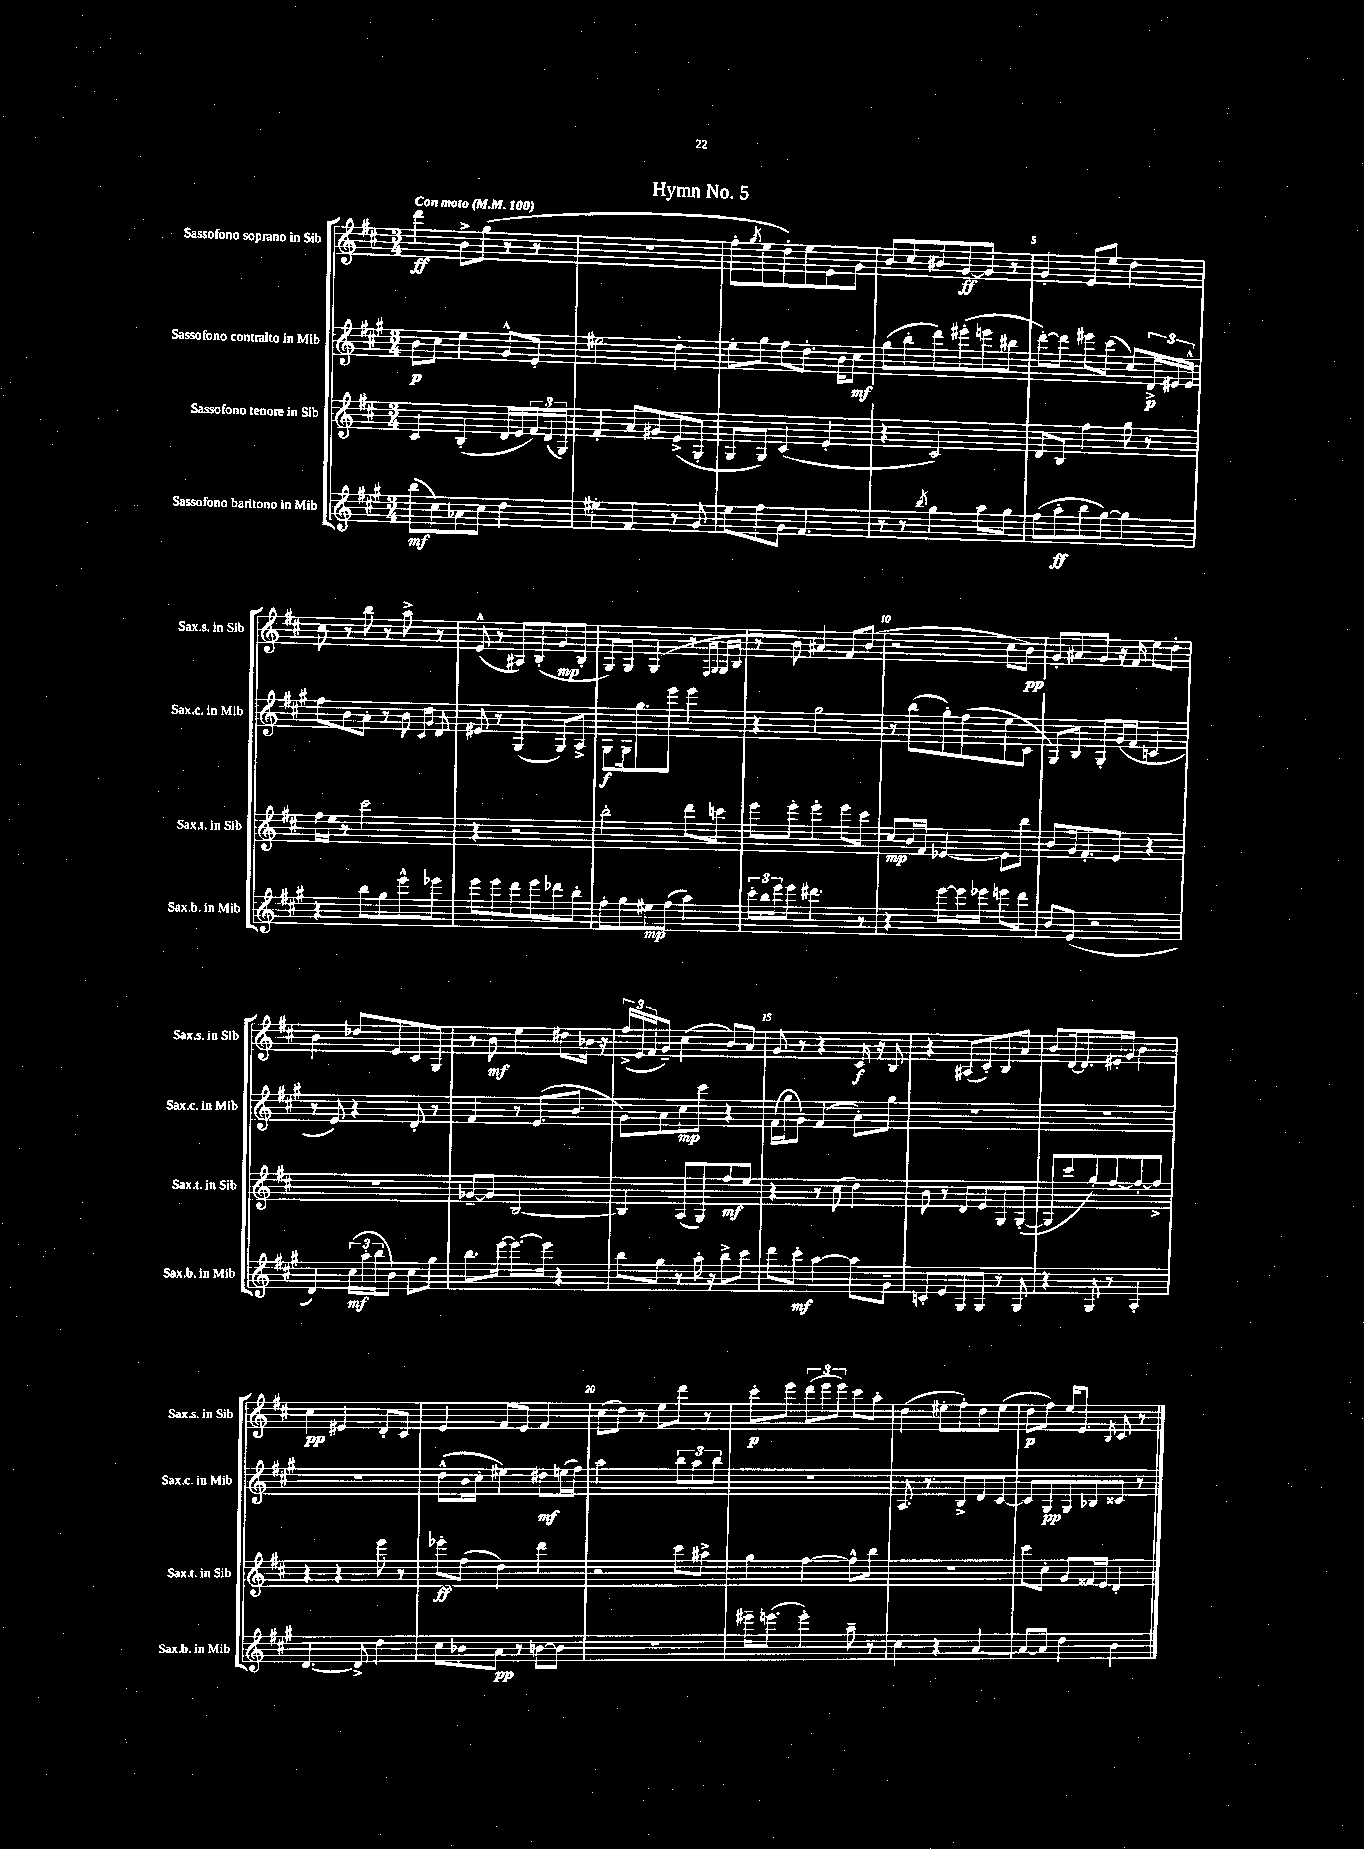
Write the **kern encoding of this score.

**kern	**dynam	**kern	**dynam	**kern	**dynam	**kern	**dynam
*part4	*part4	*part3	*part3	*part2	*part2	*part1	*part1
*staff4	*staff4	*staff3	*staff3	*staff2	*staff2	*staff1	*staff1
*I"Sassofono baritono in Mib	*	*I"Sassofono tenore in Sib	*	*I"Sassofono contralto in Mib	*	*I"Sassofono soprano in Sib	*
*I'Sax.b. in Mib	*	*I'Sax.t. in Sib	*	*I'Sax.c. in Mib	*	*I'Sax.s. in Sib	*
*clefG2	*	*clefG2	*	*clefG2	*	*clefG2	*
*k[f#c#g#]	*	*k[f#c#]	*	*k[f#c#g#]	*	*k[f#c#]	*
*M3/4	*	*M3/4	*	*M3/4	*	*M3/4	*
*MM100	*	*MM100	*	*MM100	*	*MM100	*
=1	=1	=1	=1	=1	=1	=1	=1
!	!	!	!	!	!	!LO:TX:a:B:t=Con moto	!
(8bb\L	mf	4c#/	.	8b\L	p	4ddd\	ff
8cc#\)	.	.	.	8cc#\J	.	.	.
8a-X\	.	(4B'/	.	4ee\	.	8b^\L	.
8cc#\J	.	.	.	.	.	(8gg\J	.
4dd\	.	16d/LL	.	8g#^^/L	.	8r	.
.	.	16e/	.	.	.	.	.
.	.	24f#/)	.	8e'/J	.	8r	.
.	.	(24d/	.	.	.	.	.
.	.	24G/JJ)	.	.	.	.	.
=2	=2	=2	=2	=2	=2	=2	=2
4ee#X'\	.	4f#'/	.	2ee#X\	.	2.r	.
4f#/	.	8a/L	.	.	.	.	.
.	.	8g#X/	.	.	.	.	.
8r	.	(8e^/	.	4dd'\	.	.	.
8g#/	.	8G'/J	.	.	.	.	.
=3	=3	=3	=3	=3	=3	=3	=3
8ee\L	.	8G/L	.	8ee'\L	.	8ff#'\L	.
.	.	.	.	.	.	8qgg/	.
8ff#\	.	8G/J)	.	8gg#\J	.	8ee\	.
8g#\J	.	(4c#/	.	8ff#\L	.	8dd'\)	.
4.f#/	.	.	.	8.dd'\J	.	8ee\	.
.	.	4e'/	.	.	.	8e\	.
.	.	.	.	16b\KL	.	.	.
.	.	.	.	8cc#\J	mf	8g\J	.
=4	=4	=4	=4	=4	=4	=4	=4
8r	.	4r	.	(8gg#\L	.	8b/L	.
8r	.	.	.	8bb'\	.	8cc#/	.
8qbb/	.	.	.	.	.	.	.
4gg#\	.	2c#/)	.	8ddd\)	.	8b#X/	.
.	.	.	.	(8eee#X'\	.	[8g/	ff
8aa\L	.	.	.	8eeen\	.	8g/J]	.
8gg#\J	.	.	.	8bb#X\J	.	8r	.
=5	=5	=5	=5	=5	=5	=5	=5
(8ff#\L	.	8d/L	.	[8ddd'\L)	.	4g'/	.
8aa'\	ff	8B/J	.	8ddd\J]	.	.	.
8bb\	.	4ff#\	.	8eee#X\L	.	8e/L	.
[8gg#\J)	.	.	.	(8ccc#\J	.	8ee/J	.
4gg#\]	.	8gg\	.	8cc#/L)	.	4dd\	.
.	.	8r	.	24d^/L	p	.	.
.	.	.	.	24e#X/	.	.	.
.	.	.	.	24e#^^/JJ	.	.	.
!!LO:LB:g=z
=6	=6	=6	=6	=6	=6	=6	=6
4r	.	16ff#\LL	.	8ff#\L	.	8cc#\	.
.	.	16ee\JJ	.	.	.	.	.
.	.	8r	.	8b\	.	8r	.
8bb\L	.	2ccc#\	.	8a'\J	.	8bb\	.
8gg#\	.	.	.	8r	.	8r	.
8eee^^\	.	.	.	8b\	.	8aa^\	.
.	.	.	.	16qqc#/LL	.	.	.
.	.	.	.	16qqg#/JJ	.	.	.
8eee-X\J	.	.	.	8d/	.	8r	.
=7	=7	=7	=7	=7	=7	=7	=7
8eee\L	.	4r	.	8e#X/	.	(8e^^/	.
8eee\	.	.	.	8r	.	8r	.
8ddd\	.	2r	.	(4G#/	.	8A#X/L)	.
8eee\	.	.	.	.	.	(8B'/	.
8ddd-X\	.	.	.	8G#/L)	.	8g/	mp
8bb'\J	.	.	.	8A^/J	.	8B'/J	.
=8	=8	=8	=8	=8	=8	=8	=8
8ff#'\L	.	2bb'\	.	8G#\L	f	8G/L)	.
8gg#\	.	.	.	16G#\k	.	8G/J	.
.	.	.	.	8.gg#\	.	.	.
8ee#X\	mp	.	.	.	.	(4G/	.
(8ff#\J	.	.	.	8eee\J	.	.	.
4aa\)	.	8ddd\L	.	4eee\	.	8r	.
.	.	.	.	.	.	16qqF#/LL	.
.	.	.	.	.	.	16qqG/JJ	.
.	.	8cccn\J	.	.	.	16G/LL	.
.	.	.	.	.	.	16B/JJ	.
=9	=9	=9	=9	=9	=9	=9	=9
24ccc#'\LL	.	8eee\L	.	4r	.	8r	.
24bb\	.	.	.	.	.	.	.
24eee\J	.	.	.	.	.	.	.
8eee\J	.	8eee'\J	.	.	.	8b\)	.
4.ddd#X\	.	4eee'\	.	2gg#\	.	4a#X/	.
.	.	8eee\L	.	.	.	8f#/L	.
8r	.	8ccc#\J	.	.	.	(8b/J	.
=10	=10	=10	=10	=10	=10	=10	=10
4r	.	8cc#/L	mp	8r	.	2r	.
.	.	16b/L	.	(8bb\L	.	.	.
.	.	16f#/JJ	.	.	.	.	.
[8eee\L	.	[4e-X/	.	8gg#'\)	.	.	.
16eee\L]	.	.	.	(8ff#\	.	.	.
16eee-X\JJ	.	.	.	.	.	.	.
8eeen\L	.	8e-\L]	.	8ee\	.	8cc#\L	.
8ddd\J	.	8bb\J	.	8c#\J	.	8b\J)	pp
=11	=11	=11	=11	=11	=11	=11	=11
8b/L	.	8b/L	.	8G#/L)	.	8g'/L	.
(8e/J	.	16g/k	.	8B/J	.	8a#X/	.
.	.	8.f#'/	.	.	.	.	.
2r	.	.	.	8G#'/L	.	8g/J	.
.	.	8e/J	.	(16g#/L	.	16r	.
.	.	.	.	16f#/JJ	.	16f#/	.
.	.	4r	.	4cn/	.	8ee\L	.
.	.	.	.	.	.	8dd'\J	.
!!LO:LB:g=z
=12	=12	=12	=12	=12	=12	=12	=12
4d/)	.	2.r	.	8r	.	4b\	.
.	.	.	.	8e/)	.	.	.
(24cc#\LL	mf	.	.	4r	.	8dd-X/L	.
24aa'\	.	.	.	.	.	.	.
24bb\J	.	.	.	.	.	.	.
8b\J)	.	.	.	.	.	8e/	.
8cc#\L	.	.	.	8d'/	.	8c#/	.
8gg#\J	.	.	.	8r	.	8G/J	.
=13	=13	=13	=13	=13	=13	=13	=13
8.bb\L	.	[8g-X~/L	.	4f#/	.	8r	.
.	.	8g-/J]	.	.	.	8b\	mf
[16eee\Jk	.	.	.	.	.	.	.
8.eee\L_	.	[2B/	.	8r	.	4ee\	.
.	.	.	.	(8.e/L	.	.	.
16eee\Jk]	.	.	.	.	.	.	.
4r	.	.	.	.	.	8dd#X\L	.
.	.	.	.	8.b/J	.	.	.
.	.	.	.	.	.	16b-X\Jk	.
.	.	.	.	.	.	16r	.
=14	=14	=14	=14	=14	=14	=14	=14
8bb\L	.	4B/]	.	8g#\L)	.	(24ff#^/LL	.
.	.	.	.	.	.	24e/	.
.	.	.	.	.	.	24f#/J	.
8gg#\J	.	.	.	8a\	.	8g~/J)	.
8r	.	(8A/L	.	8cc#\	mp	(4cc#\	.
16aa'\	.	8G/)	.	8ccc#\J	.	.	.
16r	.	.	.	.	.	.	.
8bb^\L	.	8ff#/	mf	4r	.	8b/L)	.
8ccc#\J	.	8ee/J	.	.	.	8a/J	.
=15	=15	=15	=15	=15	=15	=15	=15
8ddd\L	.	4r	.	(16f#\LL	.	8g/	.
.	.	.	.	16gg#\J	.	.	.
8ccc#'\J	mf	.	.	8g#\J)	.	8r	.
[4aa\	.	8r	.	(4f#/	.	4r	.
.	.	(8cc#\	.	.	.	.	.
8aa\L]	.	4dd\)	.	8a'\L)	.	16c#/	f
.	.	.	.	.	.	16r	.
8g#~\J	.	.	.	8gg#\J	.	8B/	.
=16	=16	=16	=16	=16	=16	=16	=16
8cn'/L	.	8b\	.	2.r	.	4r	.
8e/	.	8r	.	.	.	.	.
8G#/	.	8d/L	.	.	.	(8A#X/L	.
8G#/J	.	8e/	.	.	.	8c#'/)	.
8r	.	8G/	.	.	.	8B/	.
8G#/	.	([8G'/J	.	.	.	8a/J	.
=17	=17	=17	=17	=17	=17	=17	=17
4r	.	8G/L]	.	2.r	.	8b/L	.
.	.	8ccc#/	.	.	.	[16d/k	.
.	.	.	.	.	.	8.d/]	.
8G#/	.	8gg'/)	.	.	.	.	.
8r	.	[8ff#/	.	.	.	16e#X'/L	.
.	.	.	.	.	.	16g/JJ	.
4A'/	.	8ff#'/_	.	.	.	4b\	.
.	.	8ff#^/J]	.	.	.	.	.
!!LO:LB:g=z
=18	=18	=18	=18	=18	=18	=18	=18
[4.d/	.	4r	.	2.r	.	4cc#\	pp
.	.	4r	.	.	.	4e#X/	.
8d^/]	.	.	.	.	.	.	.
4dd\	.	8eee\	.	.	.	8d'/L	.
.	.	8r	.	.	.	8c#/J	.
=19	=19	=19	=19	=19	=19	=19	=19
8cc#\L	.	8eee-X'\L	ff	(8dd^^\L	.	4e/	.
8b-X\	.	(8ff#\J	.	16b\L	.	.	.
.	.	.	.	16cc#'\JJ	.	.	.
8a\J	pp	4dd\)	.	4ee#X\)	.	8f#/L	.
8r	.	.	.	.	.	8e/J	.
[8bn\L	.	4ddd\	.	8dd#X\L	mf	4f#/	.
8b\J]	.	.	.	(16een\L	.	.	.
.	.	.	.	16ff#\JJ)	.	.	.
=20	=20	=20	=20	=20	=20	=20	=20
2.r	.	2r	.	2aa\	.	(8cc#\L	.
.	.	.	.	.	.	8dd\J)	.
.	.	.	.	.	.	8r	.
.	.	.	.	.	.	8ee\L	.
.	.	8ccc#\L	.	12bb\L	.	8ddd\J	.
.	.	.	.	12aa\	.	.	.
.	.	8aa#X^\J	.	.	.	8r	.
.	.	.	.	12bb\J	.	.	.
=21	=21	=21	=21	=21	=21	=21	=21
16eee#X~\KL	.	4gg\	.	2.r	.	8ccc#'\L	p
(8.eeen\J	.	.	.	.	.	.	.
.	.	.	.	.	.	8eee\J	.
4eee'\)	.	[4ff#\	.	.	.	(12ddd\L	.
.	.	.	.	.	.	12eee\	.
.	.	.	.	.	.	12eee\J)	.
8aa~\	.	8ff#^^\L]	.	.	.	8ccc#\L	.
8r	.	8bb\J	.	.	.	8aa'\J	.
=22	=22	=22	=22	=22	=22	=22	=22
4cc#\	.	2.r	.	8.A/	.	(4dd\	.
.	.	.	.	8.r	.	.	.
4r	.	.	.	.	.	8ee#X'\L	.
.	.	.	.	8B^/L	.	8ff#'\)	.
[4a/	.	.	.	8d/	.	8dd\	.
.	.	.	.	[8c#/J	.	(8ee#\J	.
=23	=23	=23	=23	=23	=23	=23	=23
8a/L_	.	8ccc#\L	.	8c#/L]	.	8dd\L	p
8a/J]	.	8cc#'\J	.	8G#/	pp	8ff#\J)	.
4dd\	.	8g/L	.	8G#/	.	16ee/KL	.
.	.	.	.	.	.	8.e/J	.
.	.	16f##X/L	.	8B-X/	.	.	.
.	.	16e/JJ	.	.	.	.	.
.	.	.	.	.	.	8qB/	.
4b\	.	4d'/	.	8c##X/J	.	8c#/	.
.	.	.	.	8r	.	8r	.
==	==	==	==	==	==	==	==
*-	*-	*-	*-	*-	*-	*-	*-
